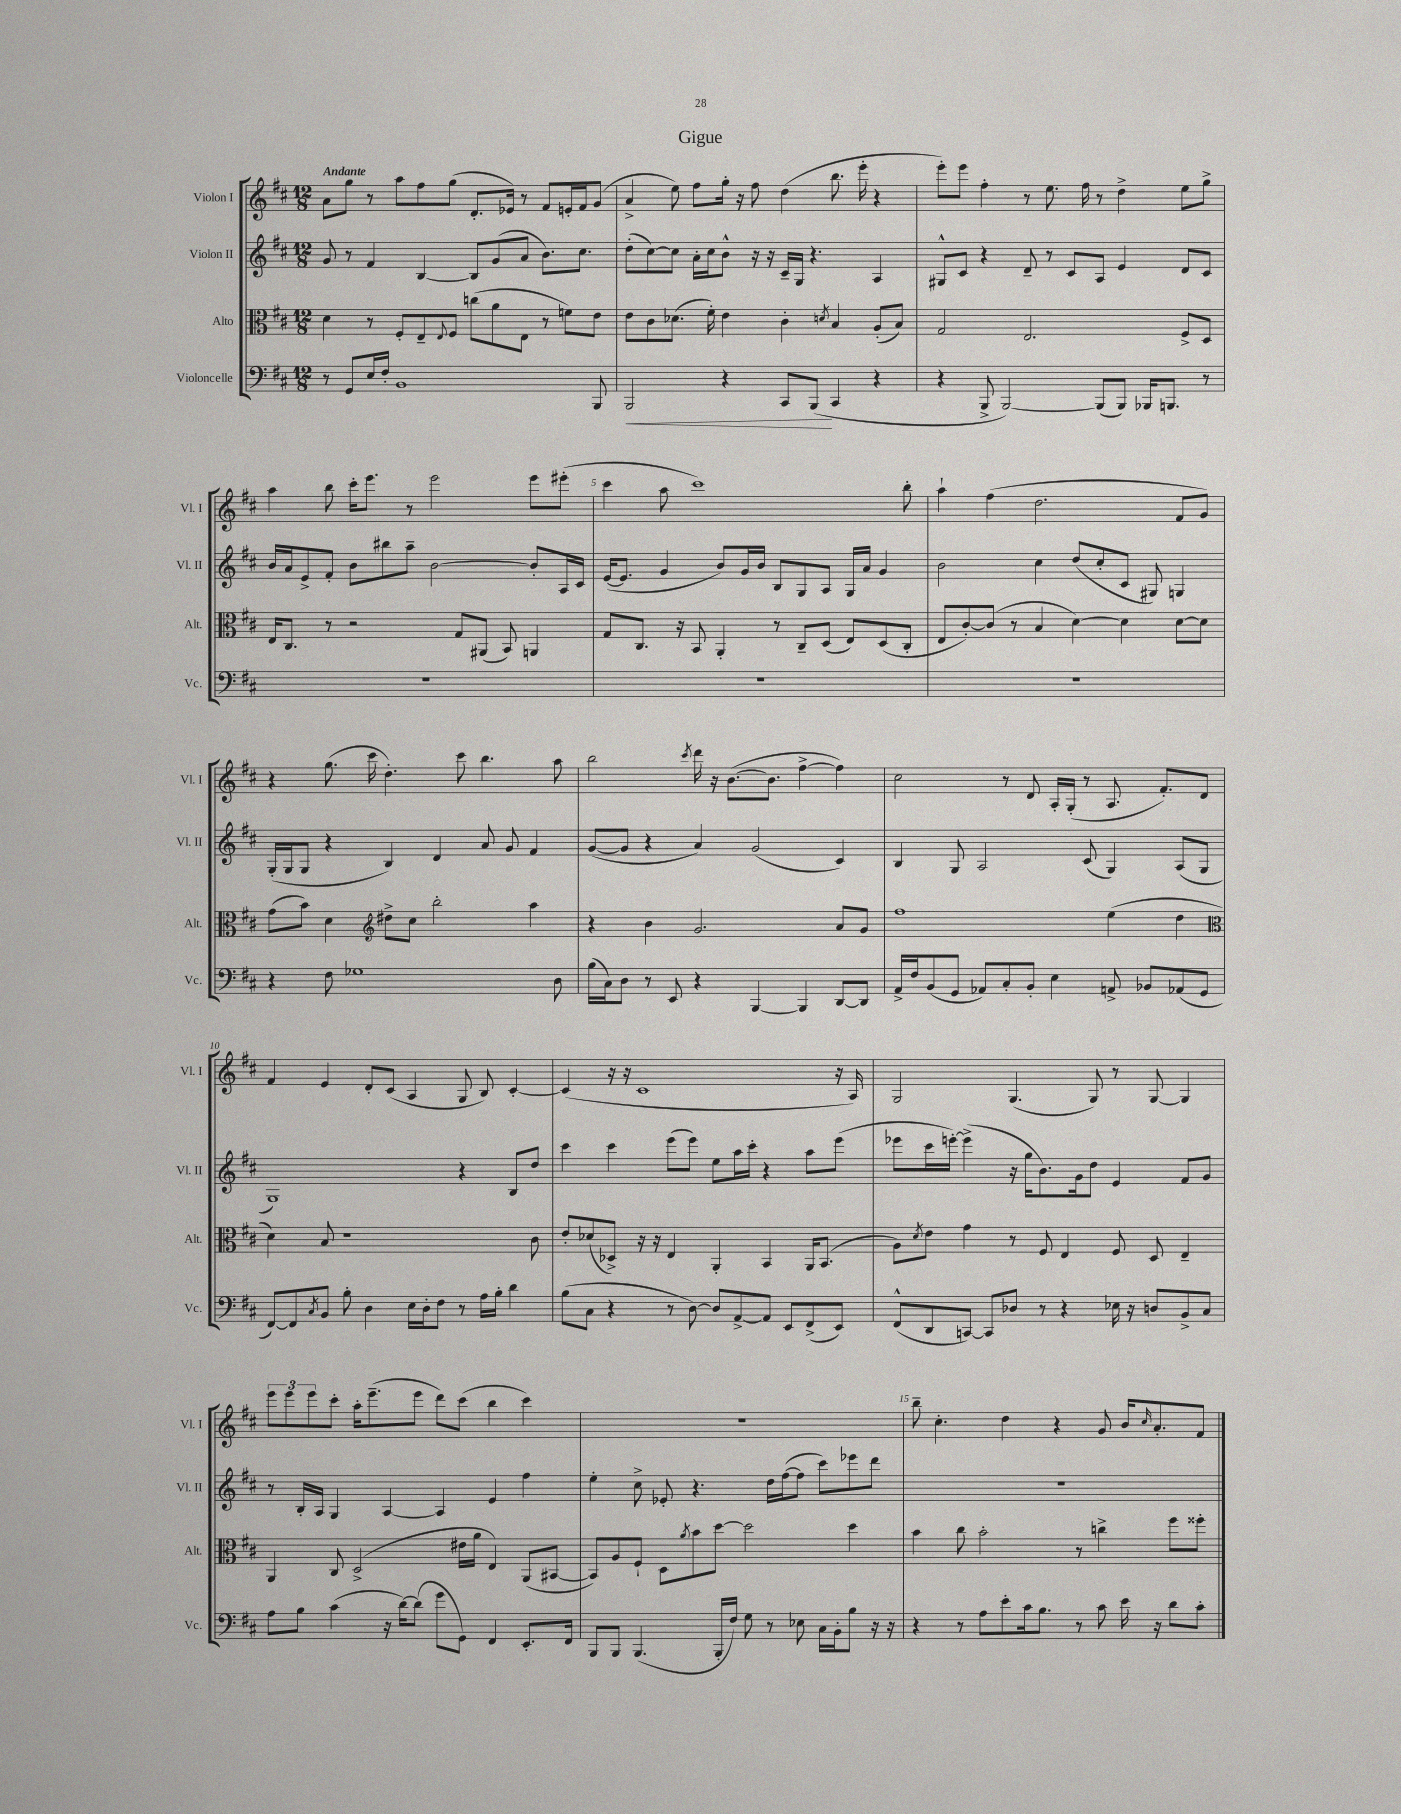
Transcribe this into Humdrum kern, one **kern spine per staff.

**kern	**kern	**kern	**kern
*staff4	*staff3	*staff2	*staff1
*clefF4	*clefC3	*clefG2	*clefG2
*k[f#c#]	*k[f#c#]	*k[f#c#]	*k[f#c#]
*M12/8	*M12/8	*M12/8	*M12/8
8r	4d	8g	8a
8GG	.	8r	8gg
16E	8r	4f#	8r
16F#'	.	.	.
1BB	8F#'	.	8aa
.	8E~	[4B	8ff#
.	8qqE	.	.
.	8F#	.	(8gg
.	(8cc	8B]	8.d'
.	8a	(8g	.
.	.	.	16e-)
.	8E	8a	8r
.	8r	8.b)	8f#
.	8f)	.	16e'
.	.	8.cc#	16f#
8BBB	8e	.	(8g
=	=	=	=
2BBB	8e	(8dd'	4a^
.	8c#	[8cc#)	.
.	(8.d-	8cc#]	8ee)
.	.	16a'	8ff#
.	16f#')	16cc#	.
4r	4e	8b^^	16gg'
.	.	.	16r
.	.	16r	8ff#
.	.	16r	.
8CC#	4c#'	16c#~	(4dd
.	.	16G	.
(8BBB	.	4.r	.
.	8qd	.	.
4CC#	4B	.	8.bb
.	.	.	16eee'
4r	(8A'	4A	4r
.	8B)	.	.
=	=	=	=
4r	2G	8G#^^	8eee')
.	.	8c#	8eee
8BBB^	.	4r	4ff#'
[2BBB)	.	.	.
.	2.E	8d~	8r
.	.	8r	8.ee
.	.	8c#	.
.	.	.	16ff#
(8BBB]	.	8A	8r
8BBB)	.	4e	4dd^
16BBB-	.	.	.
8.BBB	.	.	.
.	8F#^	8d	8ee
8r	8D	8c#	8gg^
=	=	=	=
1.r	16E	16b	4aa
.	8.C#	16a	.
.	.	8e^	.
.	8r	8f#'	8bb
.	2r	8b	16ccc#'
.	.	.	8.eee
.	.	8bb#	.
.	.	8aa~	8r
.	.	[2b	2eee
.	8G	.	.
.	(8AA#	.	.
.	8BB)	.	.
.	4AA	8b']	8eee
.	.	16A	(8eee#'
.	.	16c#	.
=	=	=	=
1.r	8G	([16e	4ccc#
.	.	8.e]	.
.	8.C#	.	.
.	.	4g	8aa
.	16r	.	.
.	8BB	.	1ccc#)
.	4AA'	8b)	.
.	.	16g	.
.	.	16b	.
.	8r	8B	.
.	8C#~	8G	.
.	(8D	8A	.
.	8E)	16G	.
.	.	16a	.
.	(8D	4g	.
.	8C#'	.	8bb'
=	=	=	=
1.r	8E	2b	4aa`
.	[8c#')	.	.
.	(8c#]	.	(4ff#
.	8r	.	.
.	4B	4cc#	2.dd
.	[4d)	(8dd	.
.	.	8cc#'	.
.	4d]	8c#	.
.	.	8G#)	.
.	[8d	4G	8f#
.	8d]	.	8g)
=	=	=	=
4r	(8g	(16G'	4r
.	.	16G	.
.	8b)	8G	.
8F#	4d	4r	(8.gg
1G-	.	.	.
.	.	.	16ccc#
*	*clefG2	*	*
.	8dd#^	4B)	4.dd')
.	8cc#	.	.
.	2bb'	4d	.
.	.	.	8ccc#
.	.	8a	4.bb
.	.	8g	.
.	4aa	4f#	.
8D	.	.	8aa
=	=	=	=
(16B	4r	([8g	2bb
16C#)	.	.	.
8D	.	8g]	.
8r	4b	4r	.
8EE	.	.	.
.	.	.	8qccc#
4r	2.g	4a)	16ddd
.	.	.	16r
.	.	.	([8.b
[4BBB	.	(2g	.
.	.	.	8.b]
4BBB]	.	.	[4ff#^
[8DD	8a	4c#)	4ff#])
8DD]	8g	.	.
=	=	=	=
16AA^	1ff#	4B	2cc#
16F#	.	.	.
(8BB	.	.	.
8GG	.	8G	.
8AA-)	.	2A	.
8C#'	.	.	8r
8BB'	.	.	8d
4E	.	.	16A'
.	.	.	(16G'
.	.	(8c#	8r
8AA^	(4ee	4G)	8.A
8BB-	.	.	.
.	.	.	8.f#')
(8AA-	4dd	(8A	.
8GG	.	8G	8d
=	=	=	=
*	*clefC3	*	*
[8FF#)	4d)	1G)	4f#
8FF#]	.	.	.
8qC#	.	.	.
8BB	8B	.	4e
8B'	1r	.	.
4D	.	.	8d'
.	.	.	(8c#
16E	.	.	4A
16D'	.	.	.
8F#	.	.	.
8r	.	4r	8G
16A	.	.	8B)
16B'	.	.	.
4d	.	8B	[4c#'
.	8c#	8dd	.
=	=	=	=
(8B	8e'	4ccc#	(4c#]
8C#	(8d-	.	.
4r	8D-^)	4ccc#	16r
.	.	.	16r
.	16r	.	1c#
.	16r	.	.
8r	4E	(8eee	.
[8D)	.	8eee)	.
8D]	4AA'	8ee	.
[8AA^	.	16aa	.
.	.	16ccc#'	.
8AA]	4BB	4r	.
8EE	.	.	.
(8FF#^	16AA	8aa	.
.	(8.BB	.	.
8EE)	.	(8eee	16r
.	.	.	16A)
=	=	=	=
(8FF#^^	8A)	8eee-	2G
.	8qd	.	.
8DD	8e	16ccc#	.
.	.	[16eee')	.
[8CC)	4g	(4eee^]	.
8CC]	.	.	.
8D-	8r	16r	(4.G
.	.	16gg	.
8r	8F#	8.b)	.
4r	4E	.	.
.	.	16g	.
.	.	8dd	8G)
16E-	8F#	4e	8r
16r	.	.	.
8D	8D	.	[8G
8BB^	4E~	8f#	4G]
8C#	.	8g	.
=	=	=	=
8A	4AA	8r	12eee
.	.	.	12eee
8B	.	16B'	.
.	.	.	12eee
.	.	16A	.
(4c#	8C#	4G	8ccc#'
.	(2D^	.	16aa'
.	.	.	(8.eee~
16r	.	[4A	.
[16d)	.	.	.
(8d]	.	.	8eee
8g	.	4A]	8ddd)
8GG)	16e#	.	(8ccc#
.	16a	.	.
4FF#	4E)	4e	4bb
8.EE'	(8AA	4ff#	4ccc#)
.	[8BB#	.	.
16FF#	.	.	.
=	=	=	=
8BBB	8BB#])	4ee'	1.r
8BBB	8A	.	.
(4.BBB	8F#`	8cc#^	.
.	8D	8e-'	.
.	8qa	.	.
.	8b	4.r	.
16BBB'	[8dd	.	.
16F#)	.	.	.
8G	2dd]	.	.
8r	.	16dd	.
.	.	([16ff#	.
8E-	.	8ff#]	.
16C#	.	8ccc#)	.
16BB'	.	.	.
8B	4dd	8eee-	.
16r	.	8ddd	.
16r	.	.	.
=	=	=	=
4r	4b	1.r	8bb~
.	.	.	4.cc#'
8r	8cc#	.	.
8A	2b'	.	.
8e'	.	.	4dd
16c#	.	.	.
8.B	.	.	.
.	.	.	4r
8r	8r	.	.
8c#	4cc^	.	8g
16e	.	.	16b
.	.	.	16qqcc#
16r	.	.	8.a'
8d	8ff#	.	.
8c#'	8ff##'	.	8f#
==	==	==	==
*-	*-	*-	*-
